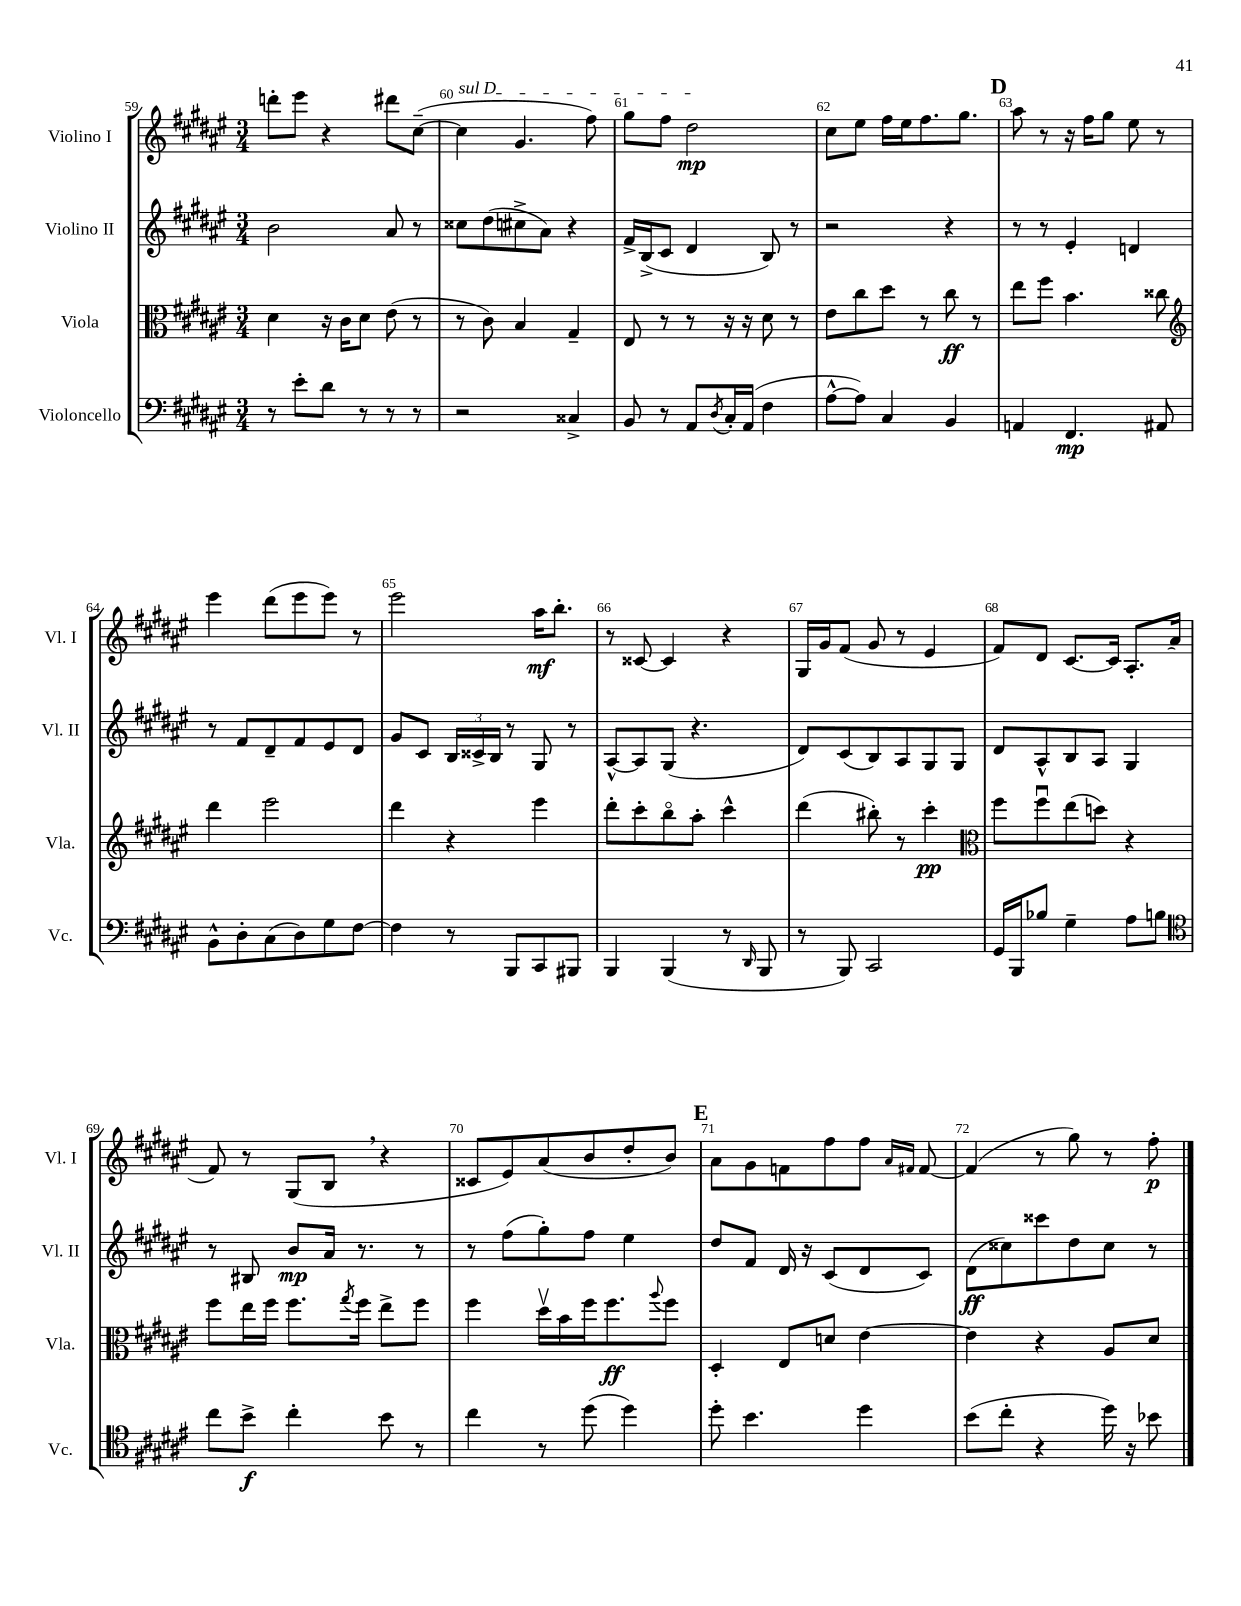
<<
\new StaffGroup <<
\new Staff = "s0" \with { instrumentName = "Violino I" shortInstrumentName = "Vl. I" } {
    \clef treble \key fis \major \numericTimeSignature \time 3/4
    d'''8-. eis'''8 r4 dis'''8 cis''8~--( |
    \once \override TextSpanner.bound-details.left.text = \markup { \italic "sul D" } cis''4\startTextSpan gis'4. fis''8) |
    gis''8 fis''8 dis''2\mp\stopTextSpan |
    cis''8 eis''8 fis''16 eis''16 fis''8. gis''8. |
    \mark \markup { \bold "D" } ais''8 r8 r16 fis''16 gis''8 eis''8 r8 |
    eis'''4 dis'''8( eis'''8 eis'''8) r8 |
    eis'''2 ais''16\mf b''8.-. |
    r8 cisis'8~ cisis'4 r4 |
    gis16 gis'16 fis'8( gis'8 r8 eis'4 |
    fis'8) dis'8 cis'8.~ cis'16 ais8.-. ais'16( |
    fis'8) r8 gis8( b8 \breathe r4 |
    cisis'8 eis'8) ais'8( b'8 dis''8-. b'8) |
    \mark \markup { \bold "E" } ais'8 gis'8 f'8 fis''8 fis''8 \grace { ais'16 fis'16 } fis'8~ |
    fis'4( r8 gis''8) r8 fis''8-.\p \bar "|." |
}
\new Staff = "s1" \with { instrumentName = "Violino II" shortInstrumentName = "Vl. II" } {
    \clef treble \key fis \major \numericTimeSignature \time 3/4
    b'2 ais'8 r8 |
    cisis''8 dis''8( cis''8-> ais'8) r4 |
    fis'16-> b16->( cis'8 dis'4 b8) r8 |
    r2 r4 |
    \mark \markup { \bold "D" } r8 r8 eis'4-. d'4 |
    r8 fis'8 dis'8-- fis'8 eis'8 dis'8 |
    gis'8 cis'8 \tuplet 3/2 { b16 cisis'16-> b16 } r8 gis8 r8 |
    ais8~-^ ais8 gis8( r4. |
    dis'8) cis'8( b8) ais8 gis8 gis8 |
    dis'8 ais8-^ b8 ais8 gis4 |
    r8 bis8 b'8\mp ais'16 r8. r8 |
    r8 fis''8( gis''8-.) fis''8 eis''4 |
    \mark \markup { \bold "E" } dis''8 fis'8 dis'16 r16 cis'8( dis'8 cis'8) |
    dis'8\ff( cisis''8) cisis'''8 dis''8 cisis''8 r8 \bar "|." |
}
\new Staff = "s2" \with { instrumentName = "Viola" shortInstrumentName = "Vla." } {
    \clef alto \key fis \major \numericTimeSignature \time 3/4
    dis'4 r16 cis'16 dis'8 eis'8( r8 |
    r8 cis'8) b4 gis4-- |
    eis8 r8 r8 r16 r16 dis'8 r8 |
    eis'8 cis''8 dis''8 r8 cis''8\ff r8 |
    \mark \markup { \bold "D" } eis''8 fis''8 b'4. cisis''8 |
    \clef treble dis'''4 eis'''2 |
    dis'''4 r4 eis'''4 |
    dis'''8-. cis'''8-. b''8\flageolet ais''8-. cis'''4-^ |
    dis'''4( bis''8-.) r8 cis'''4-.\pp |
    \clef alto fis''8 fis''8\downbow eis''8( d''8) r4 |
    fis''8 eis''16 fis''16 fis''8. \acciaccatura { gis''8 } fis''16 eis''8-> fis''8 |
    fis''4 dis''16\upbow b'16 fis''16 fis''8.\ff \appoggiatura { ais''8 } fis''8 |
    \mark \markup { \bold "E" } dis4-. eis8 d'8 eis'4~ |
    eis'4 r4 ais8 dis'8 \bar "|." |
}
\new Staff = "s3" \with { instrumentName = "Violoncello" shortInstrumentName = "Vc." } {
    \clef bass \key fis \major \numericTimeSignature \time 3/4
    r8 eis'8-. dis'8 r8 r8 r8 |
    r2 cisis4-> |
    b,8 r8 ais,8 \acciaccatura { dis8 } cis16-. ais,16( fis4 |
    ais8~-^ ais8) cis4 b,4 |
    \mark \markup { \bold "D" } a,4 fis,4.\mp ais,8 |
    b,8-^ dis8-. cis8( dis8) gis8 fis8~ |
    fis4 r8 b,,8 cis,8 bis,,8 |
    b,,4 b,,4( r8 \grace { dis,16 } b,,8 |
    r8 b,,8) cis,2 |
    gis,16 b,,16 bes8 gis4-- ais8 b8 |
    \clef tenor cis''8 b'8->\f cis''4-. b'8 r8 |
    cis''4 r8 dis''8( dis''4) |
    \mark \markup { \bold "E" } dis''8-. b'4. dis''4 |
    b'8( cis''8-. r4 dis''16) r16 bes'8 \bar "|." |
}
>>
>>
\layout { \context { \Score currentBarNumber = #59 \override BarNumber.break-visibility = ##(#f #t #t) barNumberVisibility = #all-bar-numbers-visible } }
